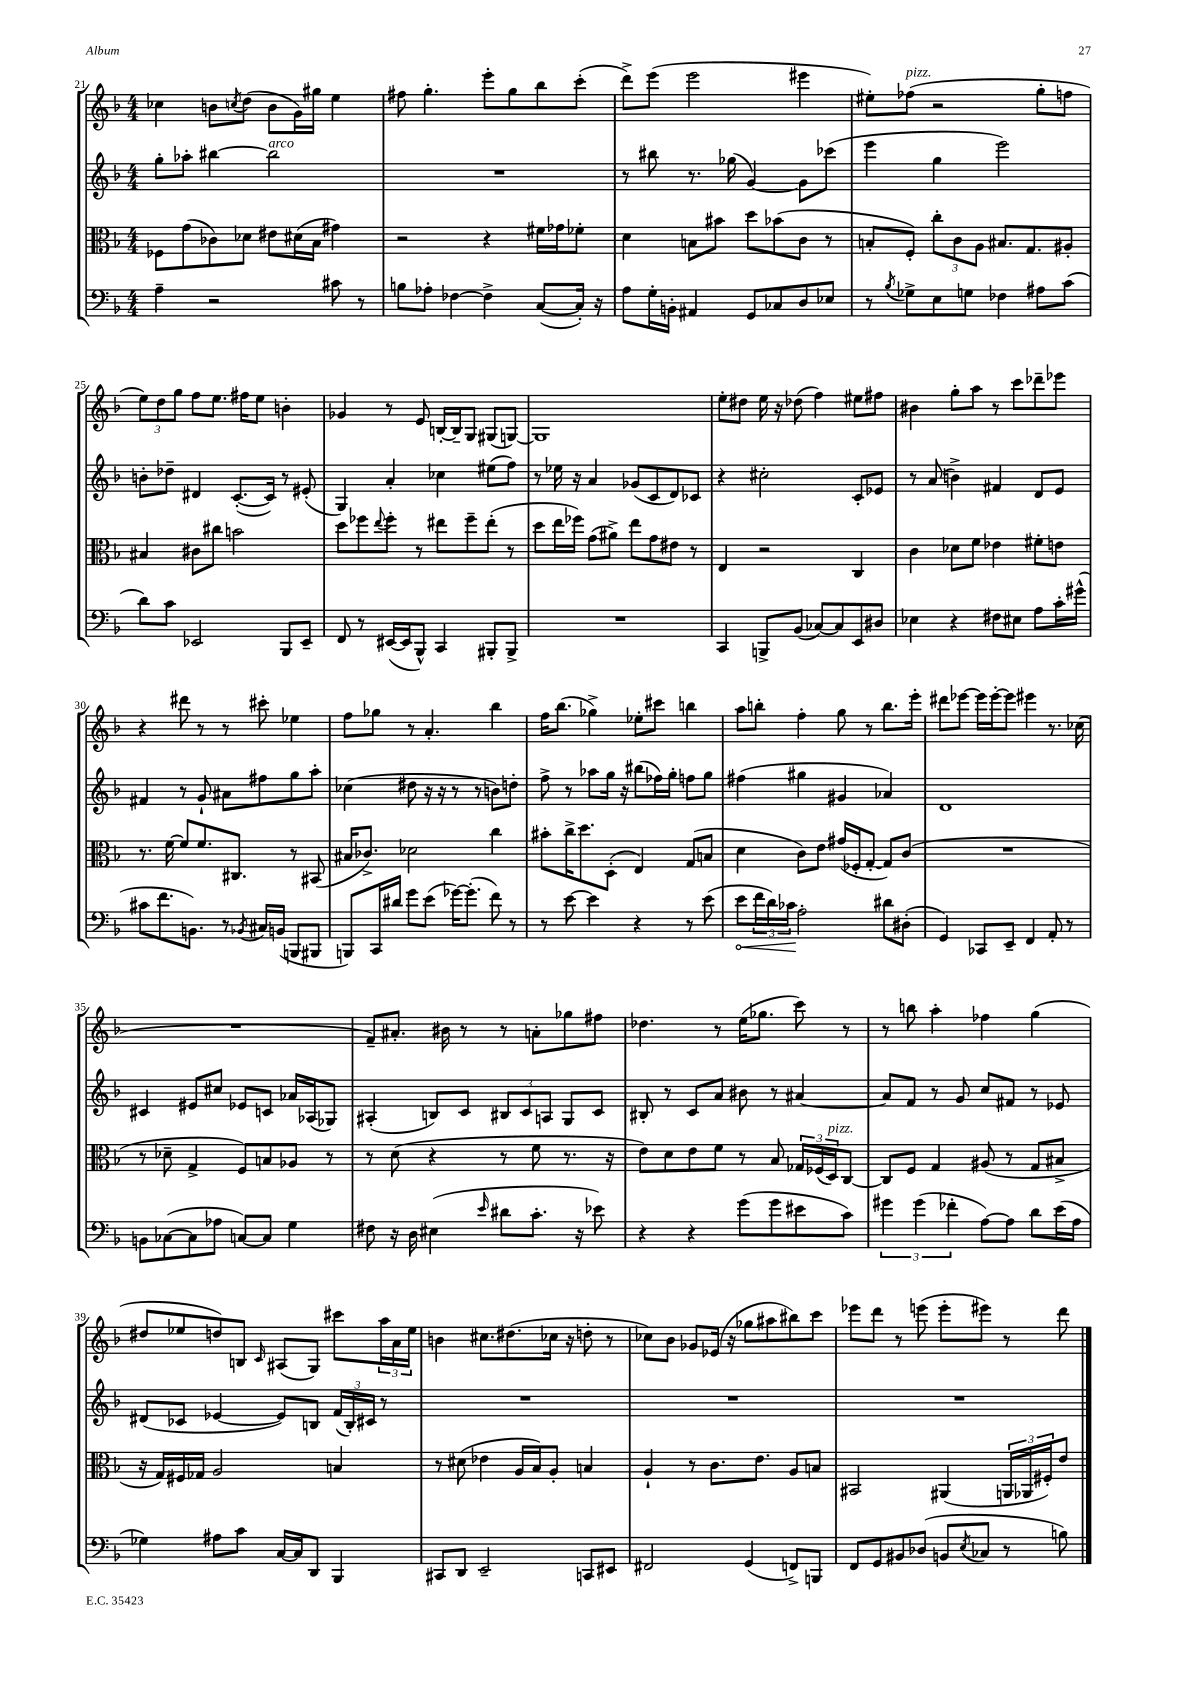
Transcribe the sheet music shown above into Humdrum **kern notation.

**kern	**dynam	**kern	**kern	**kern
*part4	*part4	*part3	*part2	*part1
*staff4	*staff4	*staff3	*staff2	*staff1
*clefF4	*	*clefC3	*clefG2	*clefG2
*k[b-]	*	*k[b-]	*k[b-]	*k[b-]
*M4/4	*	*M4/4	*M4/4	*M4/4
=21	=21	=21	=21	=21
4A~\	.	8F-X\L	8gg'\L	4cc-X\
.	.	(8g\	8aa-X'\J	.
2r	.	8c-X\)	[4bb#X\	8bn\L
.	.	.	.	8qccn/
.	.	8d-X\J	.	(8dd\J
!	!	!	!LO:TX:a:i:t=arco	!
.	.	8e#X\L	2bb#\]	8b\L
.	.	(16d#X\L	.	16g\L)
.	.	16B-\JJ	.	16gg#X\JJ
8c#X\	.	4g#X\)	.	4ee\
8r	.	.	.	.
=22	=22	=22	=22	=22
8Bn\L	.	2r	1r	8ff#X\
8A-X'\J	.	.	.	4.gg'\
[4F-X\	.	.	.	.
4F-^\]	.	4r	.	8eee'\L
.	.	.	.	8gg\
([8C/L	.	16f#X\LL	.	8bb-\
.	.	16g-X\J	.	.
16C'/Jk])	.	8f-X'\J	.	(8ccc'\J
16r	.	.	.	.
=23	=23	=23	=23	=23
8A\L	.	4d\	8r	8ddd^\L)
16G'\L	.	.	8bb#X\	(8eee\J
16BBn'\JJ	.	.	.	.
4AA#X/	.	8Bn\L	8.r	2eee\
.	.	8b#X\J	.	.
.	.	.	(16gg-X\	.
8GG/L	.	8dd\L	[4g/)	.
8C-X/	.	(8b-X\	.	.
8D/	.	8c\J	8g\L]	4eee#X\
8E-X/J	.	8r	(8ccc-X\J	.
=24	=24	=24	=24	=24
8r	.	8Bn'/L	4eee\	8ee#X'\L)
8qB-/	.	.	.	.
!	!	!	!	!LO:TX:a:i:t=pizz.
8G-X^\L	.	8F'/J)	.	(8ff-X\J
8E\	.	12cc'\L	4gg\	2r
.	.	12c\	.	.
8Gn\J	.	.	.	.
.	.	12A\J	.	.
4F-X\	.	8.B#X/L	2eee\)	.
.	.	8.G/	.	.
8A#X\L	.	.	.	8gg'\L
(8c\J	.	8A#X'/J	.	8ffn\J
!!LO:LB:g=z
=25	=25	=25	=25	=25
8d\L)	.	4B#X/	8bn'\L	12ee\L)
.	.	.	.	12dd\
8c\J	.	.	8dd-X~\J	.
.	.	.	.	12gg\J
2EE-X/	.	8c#X\L	4d#X/	8ff\L
.	.	8cc#X\J	.	8.ee\J
.	.	2bn\	([8.c'/L	.
.	.	.	.	16ff#X\KL
.	.	.	.	8ee\J
.	.	.	16c/Jk])	.
8BBB-/L	.	.	8r	4bn'\
8EE-~/J	.	.	(8e#X'/	.
=26	=26	=26	=26	=26
8FF/	.	8dd\L	4G/)	4g-X/
8r	.	8ff-X\	.	.
.	.	8qqee/	.	.
([16EE#X/LL	.	8ff-'\J	4a'/	8r
16EE#/J]	.	.	.	.
8BBB-^^/J)	.	8r	.	8e/
4CC/	.	8ee#X\L	4cc-X\	[16Bn'/LL
.	.	.	.	16B~/J]
.	.	8ff-~\	.	8G/J
8BBB#X'/L	.	(8ee#'\J	(8ee#X\L	(8G#X/L
8BBB#^/J	.	8r	8ff\J)	[8Gn/J)
=27	=27	=27	=27	=27
1r	.	8dd\L	8r	1G]
.	.	16ee\L	16ee-X\	.
.	.	16ff-X\JJ)	16r	.
.	.	(8g\L	4a/	.
.	.	8a#X^\J)	.	.
.	.	8ee\L	(8g-X/L	.
.	.	8g\	8c/	.
.	.	8e#X\J	8d/)	.
.	.	8r	8c-X/J	.
=28	=28	=28	=28	=28
4CC/	.	4E/	4r	8ee'\L
.	.	.	.	8dd#X\J
8BBBn^/L	.	2r	2cc#X'\	16ee\
.	.	.	.	16r
(8BB-/J	.	.	.	(8dd-X\
[8C-X/L)	.	.	.	4ff\)
8C-/]	.	.	.	.
8EE/	.	4C/	8c'/L	8ee#X\L
8D#X/J	.	.	8e-X/J	8ff#X\J
=29	=29	=29	=29	=29
4E-X\	.	4c\	8r	4b#X\
.	.	.	(8a/	.
4r	.	8d-X\L	4bn^\)	8gg'\L
.	.	8f\J	.	8aa\J
8F#X\L	.	4e-X\	4f#X/	8r
8E#X\J	.	.	.	8ccc\L
8A\L	.	8f#X'\L	8d/L	8ddd-X~\
16c'\L	.	8en\J	8e/J	8eee-X\J
(16g#X^^\JJ	.	.	.	.
!!LO:LB:g=z
=30	=30	=30	=30	=30
8c#X\L	.	8.r	4f#X/	4r
8.f\	.	.	.	.
.	.	[16f\	.	.
.	.	8f/L]	8r	8ddd#X\
8.BBn\J)	.	.	.	.
.	.	8.f/	8g`/	8r
8r	.	.	8a#X\L	8r
.	.	8.C#X/J	.	.
8qBB-X/	.	.	.	.
16C#X/LL	.	.	8ff#X\	8ccc#X'\
(16BBn/JJ	.	.	.	.
8BBBn/L	.	8r	8gg\	4ee-X\
8BBB#X/J	.	(8BB#X/	8aa'\J	.
=31	=31	=31	=31	=31
8BBBn/L)	.	16B#X/KL	(4cc-X\	8ff\L
.	.	8.c-X^/J)	.	.
16CC/L	.	.	.	8gg-X\J
16d#X/JJ	.	.	.	.
8g\L	.	2d-X\	8dd#X\	8r
(8e\J	.	.	16r	4.a'/
.	.	.	16r	.
[16g-X\KL)	.	.	8r	.
(8.g-'\J]	.	.	.	.
.	.	.	8r	.
8f\)	.	4cc\	8bn\L)	4bb-\
8r	.	.	8ddn'\J	.
=32	=32	=32	=32	=32
8r	.	8b#X'\L	8ff^\	16ff\KL
.	.	.	.	(8.bb-\J
[8e\	.	16cc^\K	8r	.
.	.	8.dd\	.	.
4e\]	.	.	8aa-X\L	4gg-X^\)
.	.	(8D'\J	16gg\Jk	.
.	.	.	16r	.
4r	.	4E/)	(8bb#X\L	8ee-X'\L
.	.	.	16ff-X\L)	8ccc#X\J
.	.	.	16gg'\JJ	.
8r	.	(8G/L	8ffn\L	4bbn\
(8e\	.	8Bn/J	8gg\J	.
=33	=33	=33	=33	=33
!	!LO:HP:b	!	!	!
8e\L	<	4d\	(4ff#X\	8aa\L
24f\L	.	.	.	8bbn'\J
24d\)	.	.	.	.
24c-X\JJ	.	.	.	.
2A'\	[	8c\L)	4gg#X\	4ff'\
.	.	8e\J	.	.
.	.	(16g#X/LL	4g#X/	8gg\
.	.	16F-X'/J	.	.
.	.	[8G'/J	.	8r
8d#X\L	.	8G/L])	4a-X/)	8.bb\L
(8D#X'\J	.	(8c/J	.	.
.	.	.	.	16eee'\Jk
=34	=34	=34	=34	=34
4GG/)	.	1r	1d	8ddd#X\L
.	.	.	.	[8eee-X\J
8CC-X/L	.	.	.	16eee-\LL]
.	.	.	.	[16eee-'\J
8EE~/J	.	.	.	8eee-\J]
4FF/	.	.	.	4eee#X\
8AA'/	.	.	.	8.r
8r	.	.	.	.
.	.	.	.	(16cc-X\
!!LO:LB:g=z
=35	=35	=35	=35	=35
8BBn\L	.	8r	4c#X/	1r
([8C-X\	.	8d-X~\	.	.
8C-\]	.	4G^/	8e#X/L	.
8A-X\J	.	.	8cc#X/J	.
[8Cn/L)	.	8F/L)	8e-X/L	.
8C/J]	.	8Bn/	8cn/J	.
4G\	.	8A-X/J	16a-X/LL	.
.	.	.	(16A-X/J	.
.	.	8r	8G-X/J)	.
=36	=36	=36	=36	=36
8F#X\	.	8r	(4A#X'/	8f~/L)
16r	.	(8d\	.	8.a#X'/J
16D\	.	.	.	.
(4E#X\	.	4r	8Bn/L)	.
.	.	.	.	16b#X\
.	.	.	8c/J	8r
16qqe/	.	.	.	.
8d#X\L	.	8r	12B#X/L	8r
.	.	.	12c/	.
8.c'\J	.	8f\	.	8an'\L
.	.	.	12An/J	.
.	.	8.r	8G/L	8gg-X\
16r	.	.	.	.
8e-X\)	.	.	8c/J	8ff#X\J
.	.	16r	.	.
=37	=37	=37	=37	=37
4r	.	8e\L)	8B#X'/	4.dd-X\
.	.	8d\	8r	.
4r	.	8e\	8c/L	.
.	.	8f\J	8a/J	8r
(8g\L	.	8r	8b#X\	(16ee\KL
.	.	.	.	8.gg-X\J
8g\	.	8B-/	8r	.
8e#X\	.	24G-X/LL	[4a#X/	8ccc\)
.	.	(24F-X/	.	.
!	!	!LO:TX:a:i:t=pizz.	!	!
.	.	24D/J)	.	.
8c\J)	.	[8C/J	.	8r
=38	=38	=38	=38	=38
6g#X\	.	8C/L]	8a#/L]	8r
.	.	8F/J	8f/J	8bbn\
(6g#\	.	.	.	.
.	.	4G/	8r	4aa'\
6f-X'\	.	.	.	.
.	.	.	8g/	.
[8A\L)	.	(8A#X/	8cc/L	4ff-X\
8A\J]	.	8r	8f#X/J	.
8d\L	.	8G/L	8r	(4gg\
(16e\L	.	8B#X^/J	8e-X/	.
16A\JJ	.	.	.	.
!!LO:LB:g=z
=39	=39	=39	=39	=39
4G-X\)	.	16r	(8d#X/L	8dd#X/L
.	.	16G/LL)	.	.
.	.	16F#X/	8c-X/J	8ee-X/
.	.	16G-X/JJ	.	.
8A#X\L	.	2A/	[4e-X/	8ddn/)
8c\J	.	.	.	8Bn/J
.	.	.	.	16qqc/
[16C/LL	.	.	8e-/L])	(8A#X/L
16C/J]	.	.	.	.
8DD/J	.	.	8Bn/J	8G/J)
4BBB-/	.	4Bn/	(24f/LL	8ccc#X\L
.	.	.	24B'/)	.
.	.	.	24c#X/JJ	.
.	.	.	8r	24aa\L
.	.	.	.	24a\
.	.	.	.	24ee-\JJ
=40	=40	=40	=40	=40
8CC#X/L	.	8r	1r	4bn\
8DD/J	.	(8d#X\	.	.
2EE~/	.	4e-X\	.	8.cc#X\L
.	.	.	.	(8.dd#X\
.	.	16A/LL	.	.
.	.	16B-/J)	.	.
.	.	8A'/J	.	16cc-X\Jk
.	.	.	.	16r
8CCn/L	.	4Bn/	.	8ddn'\
8EE#X/J	.	.	.	8r
=41	=41	=41	=41	=41
2FF#X/	.	4A`/	1r	8cc-X\L)
.	.	.	.	8b-\J
.	.	8r	.	8g-X/L
.	.	8.c\L	.	(16e-X/Jk
.	.	.	.	16r
(4GG/	.	.	.	8gg-X\L
.	.	8.e\J	.	.
.	.	.	.	8aa#X\
8FFn^/L)	.	8A/L	.	8bb#X\)
8BBBn/J	.	8Bn/J	.	8ccc\J
=42	=42	=42	=42	=42
8FF/L	.	2BB#X/	1r	8eee-X\L
8GG/	.	.	.	8ddd\J
8BB#X/	.	.	.	8r
(8D-X/J	.	.	.	(8eeen\
8BBn/L	.	(4AA#X/	.	8eee'\L
8qE/	.	.	.	.
8C-X/J	.	.	.	8eee#X\J)
8r	.	24AAn/LL	.	8r
.	.	24AA-X/	.	.
.	.	24F#X'/J)	.	.
8Bn\)	.	8e/J	.	8ddd\
==	==	==	==	==
*-	*-	*-	*-	*-
